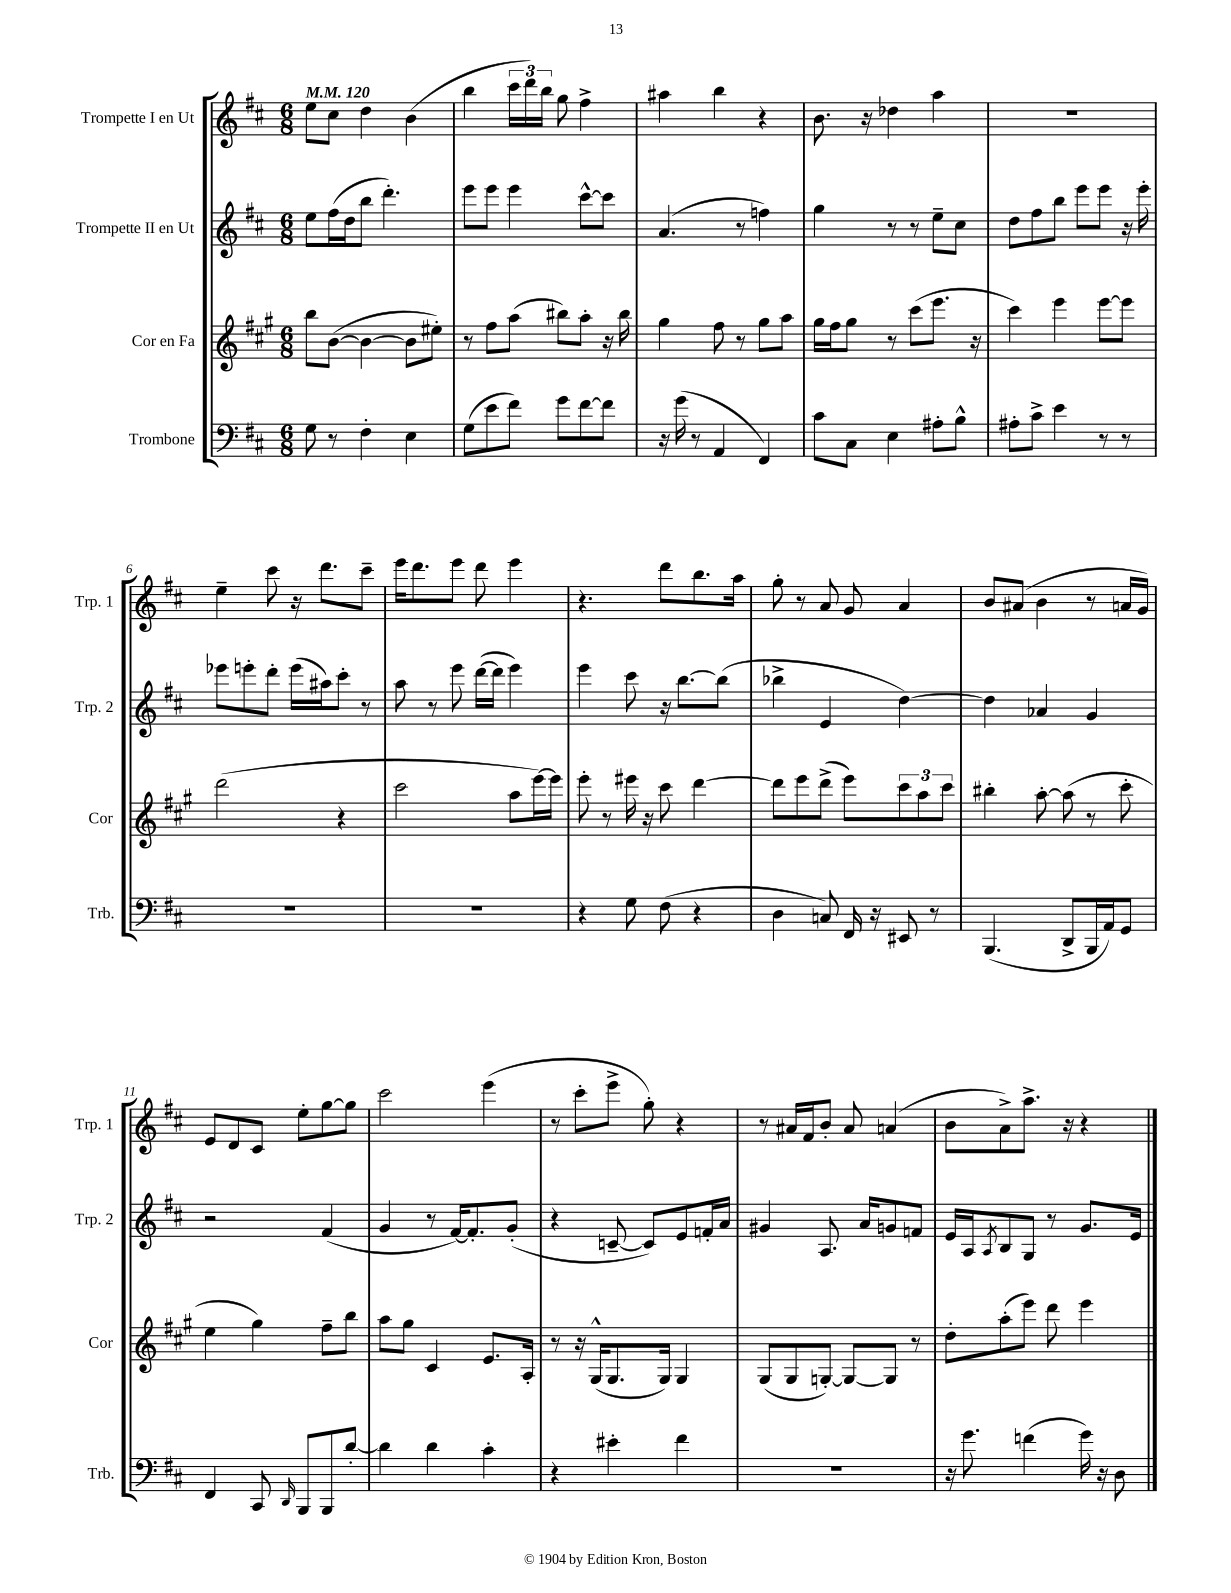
<<
\new StaffGroup <<
\new Staff = "s0" \with { instrumentName = "Trompette I en Ut" shortInstrumentName = "Trp. 1" } {
    \clef treble \key d \major \numericTimeSignature \time 6/8 \tempo 4 = 120
    e''8 cis''8 d''4 b'4( |
    b''4 \tuplet 3/2 { cis'''16 d'''16) b''16 } g''8 fis''4-> |
    ais''4 b''4 r4 |
    b'8. r16 des''4 a''4 |
    R2. |
    e''4-- cis'''8 r16 d'''8. cis'''8-- |
    e'''16 d'''8. e'''8 d'''8 e'''4 |
    r4. d'''8 b''8. a''16 |
    g''8-. r8 a'8 g'8 a'4 |
    b'8 ais'8( b'4 r8 a'16 g'16) |
    e'8 d'8 cis'8 e''8-. g''8~ g''8 |
    cis'''2 e'''4( |
    r8 cis'''8-. e'''8-> g''8-.) r4 |
    r8 ais'16 fis'16 b'8-. ais'8 a'4( |
    b'8 a'8->) a''8.-> r16 r4 \bar "|." |
}
\new Staff = "s1" \with { instrumentName = "Trompette II en Ut" shortInstrumentName = "Trp. 2" } {
    \clef treble \key d \major \numericTimeSignature \time 6/8
    e''8 fis''16( d''16 b''8 d'''4.-.) |
    e'''8 e'''8 e'''4 cis'''8~-^ cis'''8 |
    a'4.( r8 f''4) |
    g''4 r8 r8 e''8-- cis''8 |
    d''8 fis''8 b''8 e'''8 e'''8 r16 e'''16-. |
    ees'''8 e'''8-. d'''8-. e'''16( ais''16) cis'''8-. r8 |
    a''8 r8 e'''8 d'''16~( d'''16 e'''4) |
    e'''4 cis'''8 r16 b''8.~ b''8( |
    bes''4-> e'4 d''4~) |
    d''4 aes'4 g'4 |
    r2 fis'4( |
    g'4 r8 fis'16~) fis'8.-. g'8-.( |
    r4 c'8~-- c'8) e'8 f'16-. a'16 |
    gis'4 a8. a'16 g'8 f'8 |
    e'16 a16 \acciaccatura { a8 } b8 g8 r8 g'8. e'16 \bar "|." |
}
\new Staff = "s2" \with { instrumentName = "Cor en Fa" shortInstrumentName = "Cor" } {
    \clef treble \key a \major \numericTimeSignature \time 6/8
    b''8 b'8~( b'4~ b'8 eis''8-.) |
    r8 fis''8 a''8( bis''8) a''8-. r16 bis''16 |
    gis''4 fis''8 r8 gis''8 a''8 |
    gis''16 fis''16 gis''8 r8 cis'''8( e'''8. r16 |
    cis'''4) e'''4 e'''8~ e'''8 |
    d'''2( r4 |
    cis'''2 a''8 e'''16~) e'''16 |
    e'''8-. r8 eis'''16 r16 cis'''8 d'''4~ |
    d'''8 e'''8 d'''8->( e'''8) \tuplet 3/2 { cis'''8 a''8 cis'''8 } |
    bis''4-. a''8~-. a''8( r8 cis'''8-. |
    e''4 gis''4) fis''8-- b''8 |
    a''8 gis''8 cis'4 e'8. a16-. |
    r8 r16 gis16-^( gis8. gis16) gis4 |
    gis8( gis8 g8~-.) g8~ g8 r8 |
    d''8-. a''8-.( e'''8) d'''8 e'''4 \bar "|." |
}
\new Staff = "s3" \with { instrumentName = "Trombone" shortInstrumentName = "Trb." } {
    \clef bass \key d \major \numericTimeSignature \time 6/8
    g8 r8 fis4-. e4 |
    g8( e'8 fis'8) g'8 fis'8~ fis'8 |
    r16 g'16( r8 a,4 fis,4) |
    cis'8 cis8 e4 ais8-. b8-^ |
    ais8-. cis'8-> e'4 r8 r8 |
    R2. |
    R2. |
    r4 g8 fis8( r4 |
    d4 c8) fis,16 r16 eis,8 r8 |
    b,,4.( d,8-> b,,16 a,16) g,8 |
    fis,4 cis,8 \grace { d,16 } b,,8 b,,8 d'8~-. |
    d'4 d'4 cis'4-. |
    r4 eis'4-. fis'4 |
    R2. |
    r16 g'8. f'4( g'16) r16 d8 \bar "|." |
}
>>
>>
